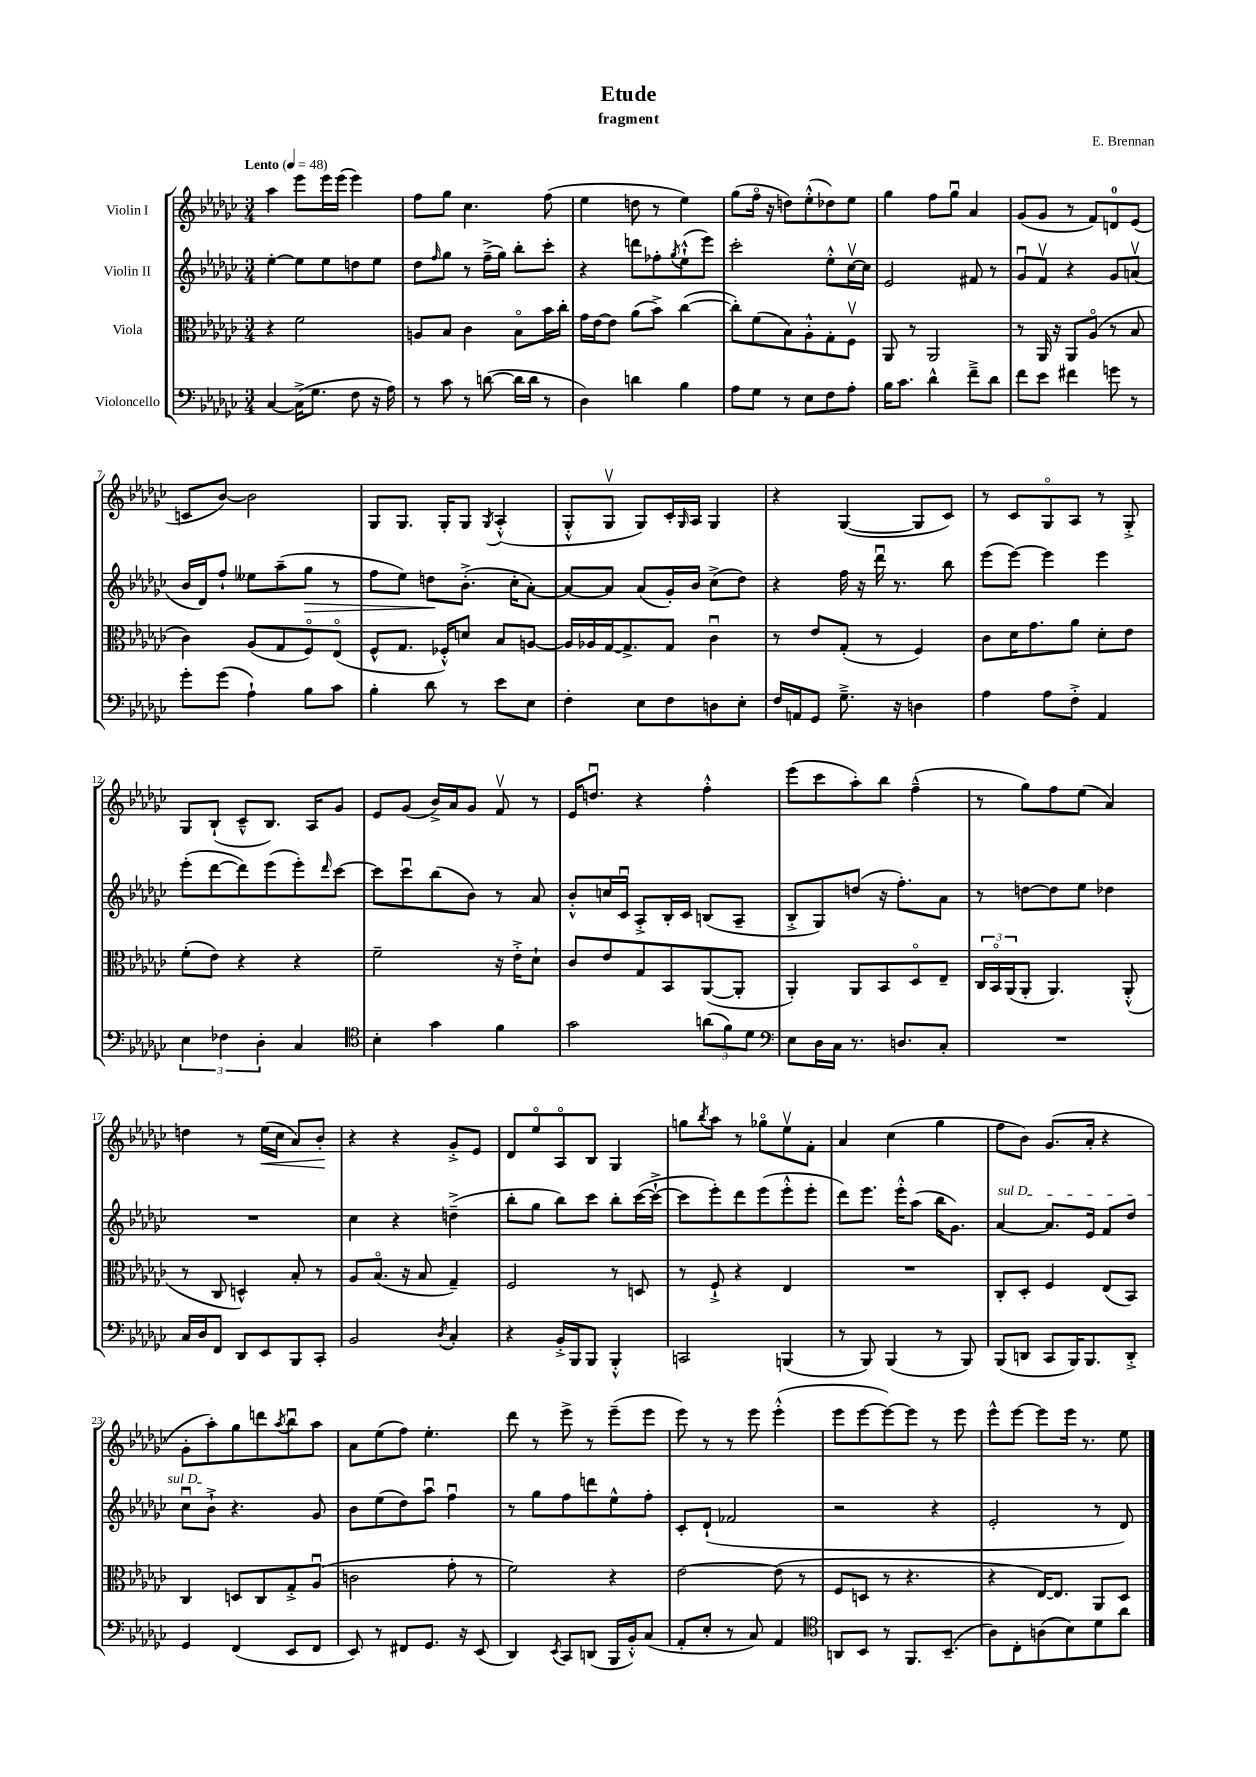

**kern	**kern	**kern	**dynam	**kern	**dynam
*part4	*part3	*part2	*part2	*part1	*part1
*staff4	*staff3	*staff2	*staff2	*staff1	*staff1
*I"Violoncello	*I"Viola	*I"Violin II	*	*I"Violin I	*
*clefF4	*clefC3	*clefG2	*	*clefG2	*
*k[b-e-a-d-g-c-]	*k[b-e-a-d-g-c-]	*k[b-e-a-d-g-c-]	*	*k[b-e-a-d-g-c-]	*
*M3/4	*M3/4	*M3/4	*	*M3/4	*
*MM48	*MM48	*MM48	*	*MM48	*
=1	=1	=1	=1	=1	=1
!	!	!	!	!LO:TX:a:B:t=Lento	!
[4C-/	4r	[4ee-'\	.	4aa-\	.
(16C-^\KL]	2f\	8ee-\L]	.	8eee-\L	.
8.G-\J	.	.	.	.	.
.	.	8ee-\	.	16eee-\L	.
.	.	.	.	(16eee-\JJ	.
8F\	.	8ddn\	.	4eee-\)	.
16r	.	8ee-\J	.	.	.
16A-\)	.	.	.	.	.
=2	=2	=2	=2	=2	=2
8r	8An/L	8dd-\L	.	8ff\L	.
.	.	16qqff/	.	.	.
8c-\	8B-/J	8gg-\J	.	8gg-\J	.
8r	4c-\	8r	.	4.cc-\	.
([8dn\	.	(16ff~^\LL	.	.	.
.	.	16gg-\JJ)	.	.	.
16d\LL]	8B-\L	8bb-'\L	.	.	.
16d\JJ	.	.	.	.	.
8r	16b-\L	8ccc-'\J	.	(8ff\	.
.	16cc-'\JJ	.	.	.	.
=3	=3	=3	=3	=3	=3
4D-\)	16g-\LL	4r	.	4ee-\	.
.	[16e-\J	.	.	.	.
.	8e-\J]	.	.	.	.
4dn\	(8a-\L	8dddn\L	.	8ddn\	.
.	8b-^\J)	8ff-X'\	.	8r	.
.	.	8qgg-/	.	.	.
4B-\	([4cc-\	(8ee-`^^\	.	4ee-\)	.
.	.	8eee-\J)	.	.	.
=4	=4	=4	=4	=4	=4
8A-\L	8cc-'\L])	2ccc-'\	.	(8gg-\L	.
8G-\J	(8f\	.	.	16ff\Jk	.
.	.	.	.	16r	.
8r	8B-\)	.	.	8ddn\L)	.
8E-\L	8A-'^^\	.	.	(8ee-'^^\	.
8F\	8G-'\	8ee-'^^\L	.	8dd-X\)	.
8A-'\J	8Fv\J	[16cc-v\L	.	8ee-\J	.
.	.	16cc-\JJ]	.	.	.
=5	=5	=5	=5	=5	=5
16B-\KL	8AA-/	2e-/	.	4gg-\	.
8.c-\J	.	.	.	.	.
.	8r	.	.	.	.
4d-^^\	2AA-/	.	.	8ff\L	.
.	.	.	.	8gg-u\J	.
8f~^\L	.	8f#X/	.	4a-/	.
8d-\J	.	8r	.	.	.
=6	=6	=6	=6	=6	=6
8f\L	8r	8g-u/L	.	(8g-/L	.
8e-\J	16AA-/	8fv/J	.	8g-/J	.
.	16r	.	.	.	.
4f#X\	8AA-/L	4r	.	8r	.
.	(8A-/J	.	.	8f/L)	.
8gn\	8r	8g-/L	.	8dn/	.
8r	8B-/	(8anv/J	.	(8e-/J	.
!!LO:LB:g=z
=7	=7	=7	=7	=7	=7
8g-'\L	4c-\)	16b-/LL	.	8cn/L	.
.	.	16d-/J)	.	.	.
(8g-\J	.	8ff`/J	.	[8b-/J)	.
4A-`\)	(8A-/L	8ee--X\L	.	2b-\]	.
.	8G-/	(8aa-~\	.	.	.
!	!	!	!LO:HP:b	!	!
8B-\L	8F/)	8gg-\J	>	.	.
8c-\J	(8E-/J	8r	.	.	.
=8	=8	=8	=8	=8	=8
4B-'\	8F^^/L	8ff\L	.	8G-/L	.
.	8.G-/J	8ee-\J)	.	8.G-/J	.
8d-\	.	8ddn\L	.	.	.
.	16F-X'^^/KL)	.	.	16G-'/KL	.
8r	8dn/J	(8.b-'^\J	]	8G-/J	.
.	.	.	.	8qG-/	.
8e-\L	8B-/L	.	.	(4A-'^^/	.
.	.	16cc-'\KL	.	.	.
8E-\J	[8An/J	[8a-'\J)	.	.	.
=9	=9	=9	=9	=9	=9
4F'\	16A/LL]	8a-/L_	.	8G-'^^/L	.
.	16A-X/	.	.	.	.
.	[16G-/J	8a-/J]	.	8G-v/J	.
.	8.G-^/]	.	.	.	.
8E-\L	.	(8a-/L	.	8G-/L)	.
8F\	8G-/J	16g-'/L)	.	16c-'/L	.
.	.	.	.	16qqG-/	.
.	.	16b-/JJ	.	16A-/JJ	.
8Dn\	4c-u\	(8cc-^\L	.	4G-/	.
8E-'\J	.	8dd-\J)	.	.	.
=10	=10	=10	=10	=10	=10
16F/LL	8r	4r	.	4r	.
16AAn/J	.	.	.	.	.
8GG-/J	8e-/L	.	.	.	.
8.G-~^\	(8G-'/J	16ff\	.	([4G-/	.
.	.	16r	.	.	.
.	8r	16ddd-u\	.	.	.
16r	.	8.r	.	.	.
4Dn\	4F/)	.	.	8G-/L]	.
.	.	8bb-\	.	8c-/J)	.
=11	=11	=11	=11	=11	=11
4A-\	8c-\L	(8eee-\L	.	8r	.
.	16d-\K	[8eee-\J)	.	8c-/L	.
.	8.g-\	.	.	.	.
8A-\L	.	4eee-\]	.	8G-/	.
8F'^\J	8a-\J	.	.	8A-/J	.
4AA-/	8d-'\L	4eee-\	.	8r	.
.	8e-\J	.	.	8G-'^/	.
!!LO:LB:g=z
=12	=12	=12	=12	=12	=12
6E-\	(8f'\L	(8eee-'\L	.	8G-/L	.
.	8e-\J)	[8ddd-\	.	(8B-`/J	.
6F-X\	.	.	.	.	.
.	4r	8ddd-\])	.	8c-~^^/L	.
6D-'\	.	.	.	.	.
.	.	(8eee-\	.	8.B-/J)	.
4C-/	4r	8eee-'\)	.	.	.
.	.	.	.	16A-/KL	.
.	.	16qqddd-/	.	.	.
.	.	[8ccc-\J	.	8g-/J	.
=13	=13	=13	=13	=13	=13
*clefC4	*	*	*	*	*
4B-'\	2f~\	8ccc-\L]	.	8e-/L	.
.	.	8ccc-u\	.	(8g-/J	.
4g-\	.	(8bb-\	.	16b-^/LL)	.
.	.	.	.	16a-/J	.
.	.	8b-\J)	.	8g-/J	.
4f\	16r	8r	.	8fv/	.
.	16e-'^\KL	.	.	.	.
.	8d-`\J	8a-/	.	8r	.
=14	=14	=14	=14	=14	=14
2g-\	8c-/L	8b-'^^/L	.	16e-/KL	.
.	.	.	.	8.ddnu/J	.
.	8e-/	16ccn/L	.	.	.
.	.	16c-u/JJ	.	.	.
.	8G-/	8A-'^/L	.	4r	.
.	8BB-/	16B-'/L	.	.	.
.	.	16c-/JJ	.	.	.
(12an\L	([8AA-/	(8Bn/L	.	4ff'^^\	.
12f\)	.	.	.	.	.
.	8AA-'/J]	8A-~/J	.	.	.
12d-\J	.	.	.	.	.
=15	=15	=15	=15	=15	=15
*clefF4	*	*	*	*	*
8E-\L	4AA-'/)	8B-'^/L	.	(8eee-\L	.
16D-\L	.	8G-/)	.	8ccc-\	.
16C-\JJ	.	.	.	.	.
8.r	8AA-/L	(8ddn/J	.	8aa-'\)	.
.	8BB-/	16r	.	8bb-\J	.
8.Dn/L	.	8.ff'\L)	.	.	.
.	8D-/	.	.	(4ff~^^\	.
8C-'/J	8E-~/J	8a-\J	.	.	.
=16	=16	=16	=16	=16	=16
2.r	24C-/LL	8r	.	8r	.
.	24BB-/	.	.	.	.
.	(24AA-/J	.	.	.	.
.	8AA-'/J	[8ddn\L	.	8gg-\L)	.
.	4.AA-/)	8dd\]	.	8ff\	.
.	.	8ee-\J	.	(8ee-\J	.
.	.	4dd-X\	.	4a-/)	.
.	(8AA-'^^/	.	.	.	.
!!LO:LB:g=z
=17	=17	=17	=17	=17	=17
16C-/LL	8r	2.r	.	4ddn\	.
16D-/J	.	.	.	.	.
8FF/J	8C-/	.	.	.	.
8DD-/L	4Dn^^/)	.	.	8r	.
!	!	!	!	!	!LO:HP:b
8EE-/	.	.	.	(16ee-\LL	<
.	.	.	.	16cc-\JJ	.
8BBB-/	8B-'/	.	.	8a-/L)	.
8CC-'/J	8r	.	.	8b-'/J	.
.	.	.	.	.	[
=18	=18	=18	=18	=18	=18
2BB-/	8A-/L	4cc-\	.	4r	.
.	(8.B-/J	.	.	.	.
.	.	4r	.	4r	.
.	16r	.	.	.	.
.	8B-/	.	.	.	.
8qD-/	.	.	.	.	.
4C-'/	4G-~/)	(4ddn~^\	.	8g-'^/L	.
.	.	.	.	8e-/J	.
=19	=19	=19	=19	=19	=19
4r	2F/	8bb-'\L	.	8d-/L	.
.	.	8gg-\J	.	8ee-/	.
16BB-'^/LL	.	8bb-\L)	.	8A-/	.
16BBB-/J	.	.	.	.	.
8BBB-/J	.	8ccc-\J	.	8B-/J	.
4BBB-'^^/	8r	8bb-'\L	.	4G-/	.
.	8Dn/	([16ccc-\L	.	.	.
.	.	16ccc-`^\JJ_	.	.	.
=20	=20	=20	=20	=20	=20
2CCn/	8r	8ccc-\L]	.	8ggn\L	.
.	.	.	.	8qbb-/	.
.	8F`^/	8eee-'\)	.	8aa-\J	.
.	4r	8ddd-\	.	8r	.
.	.	(8eee-\	.	8gg-X\L	.
(4BBBn/	4E-/	8eee-'^^\	.	8ee-v\	.
.	.	8eee-'\J	.	8f'\J	.
=21	=21	=21	=21	=21	=21
8r	2.r	8ddd-\L)	.	4a-/	.
8BBB-/)	.	8.eee-\J	.	.	.
(4BBB-/	.	.	.	(4cc-\	.
.	.	16eee-'^^\KL	.	.	.
.	.	(8aa-\J	.	.	.
8r	.	16bb-\KL	.	4gg-\	.
.	.	8.g-\J)	.	.	.
8BBB-/)	.	.	.	.	.
=22	=22	=22	=22	=22	=22
!	!	!LO:TX:a:i:t=sul D	!	!	!
(8BBB-/L	8C-'/L	[4a-/	.	8ff\L	.
8DDn/J	8D-'/J	.	.	8b-\J)	.
8CC-/L	4F/	8.a-/L]	.	(8.g-/L	.
16BBB-/K)	.	.	.	.	.
8.BBB-/	.	16e-/Jk	.	16a-'/Jk	.
.	(8E-/L	8f/L	.	4r	.
8DD'^/J	8BB-/J)	8dd-/J	.	.	.
!!LO:LB:g=z
=23	=23	=23	=23	=23	=23
4GG-/	4C-/	8cc-u\L	.	8g-'\L	.
.	.	8b-`^\J	.	8aa-'\)	.
(4FF/	8Dn/L	4.r	.	8gg-\	.
.	8C-/	.	.	8dddn\	.
.	.	.	.	8qaa-/	.
8EE-/L	8G-'^/	.	.	8bb-u\	.
8FF/J	(8A-u/J	8g-/	.	8aa-\J	.
=24	=24	=24	=24	=24	=24
8EE-/)	2cn\	8b-\L	.	8a-\L	.
8r	.	(8ee-\	.	(8ee-\	.
8FF#X/L	.	8dd-\)	.	8ff\J)	.
8.GG-/J	.	8aa-u\J	.	4.ee-'\	.
.	8g-'\	4ffu\	.	.	.
16r	.	.	.	.	.
(8EE-/	8r	.	.	.	.
=25	=25	=25	=25	=25	=25
4DD-/)	2f\)	8r	.	8ddd-\	.
.	.	8gg-\L	.	8r	.
8qEE-/	.	.	.	.	.
8CC-/L	.	8ff\	.	8eee-^\	.
(8DDn/J	.	8dddn\	.	8r	.
16BBB-/LL	4r	8ee-^^\	.	(8eee-~\L	.
16BB-'^^/J)	.	.	.	.	.
(8C-/J	.	8ff'\J	.	8eee-\J	.
=26	=26	=26	=26	=26	=26
8AA-'/L	[2e-\	8c-'/L	.	8eee-\)	.
8E-'/J	.	(8d-`/J	.	8r	.
8r	.	2f-X/	.	8r	.
8C-/)	.	.	.	8eee-\	.
4AA-/	(8e-\]	.	.	(4eee-'^^\	.
.	8r	.	.	.	.
=27	=27	=27	=27	=27	=27
*clefC4	*	*	*	*	*
8AAn/L	8F/L	2r	.	8eee-\L	.
8BB-/J	8Dn/J	.	.	[8eee-\	.
8r	8r	.	.	8eee-\_)	.
8.FF/L	4.r	.	.	8eee-\J]	.
.	.	4r	.	8r	.
(8.BB-~/J	.	.	.	.	.
.	.	.	.	8eee-\	.
=28	=28	=28	=28	=28	=28
8A-\L)	4r	2e-'/	.	8eee-^^\L	.
8C-'\	.	.	.	[8eee-\J	.
(8An\	[16E-/KL)	.	.	8eee-\L]	.
.	8.E-/J]	.	.	.	.
8B-\)	.	.	.	16eee-\Jk	.
.	.	.	.	8.r	.
8d-\	8AA-/L	8r	.	.	.
8a-\J	8D-/J	8d-/)	.	8ee-\	.
==	==	==	==	==	==
*-	*-	*-	*-	*-	*-
